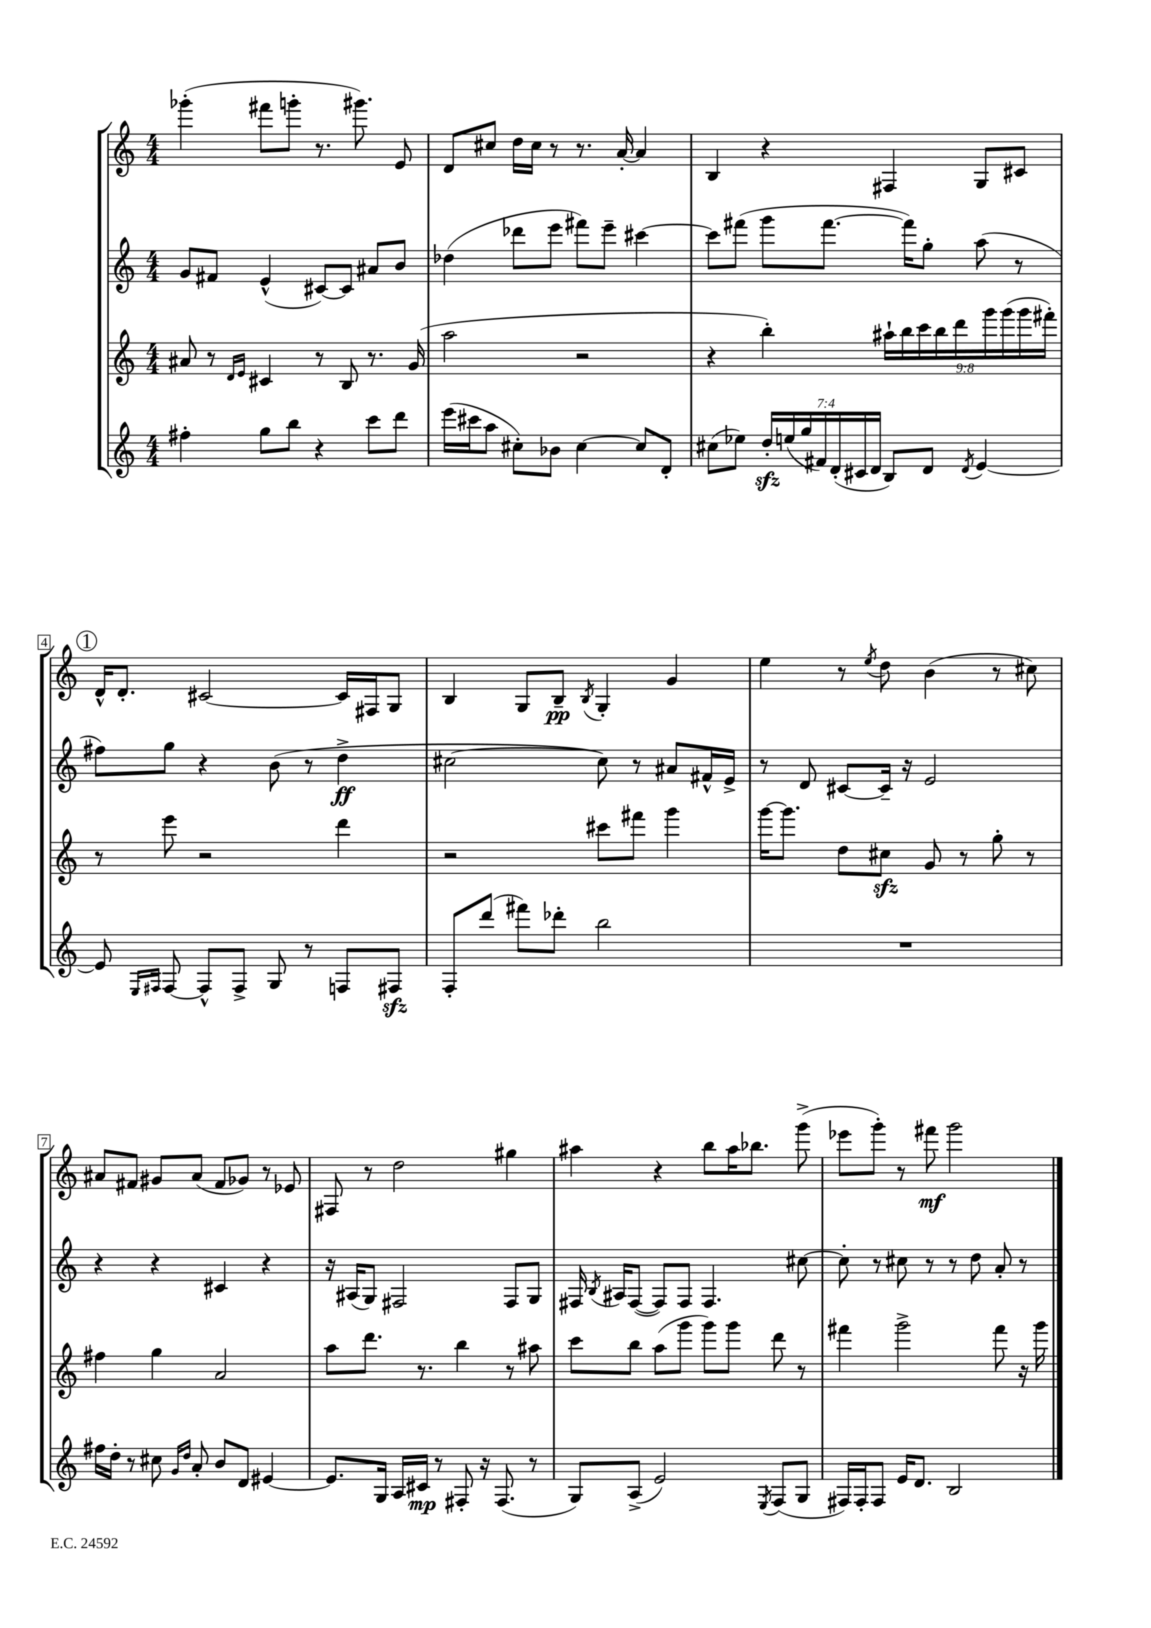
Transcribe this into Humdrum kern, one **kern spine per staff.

**kern	**kern	**kern	**kern
*staff4	*staff3	*staff2	*staff1
*clefG2	*clefG2	*clefG2	*clefG2
*k[]	*k[]	*k[]	*k[]
*M4/4	*M4/4	*M4/4	*M4/4
4ff#'	8a#	8g	(4ggg-'
.	8r	8f#	.
.	16qqd	.	.
.	16qqe	.	.
8gg	4c#	(4e^^	8fff#
8bb	.	.	8ggg'
4r	8r	[8c#)	8.r
.	8B	8c#]	.
.	.	.	8.ggg#)
8ccc	8.r	8a#	.
8ddd	.	8b	8e
.	(16g	.	.
=	=	=	=
(16eee	2aa	(4dd-	8d
16ccc#	.	.	.
8aa	.	.	8cc#
8cc#')	.	8ddd-	16dd
.	.	.	16cc#
8b-	.	8eee	8r
[4cc#	2r	8fff#)	8.r
.	.	8eee~	.
.	.	.	[16a'
8cc#]	.	[4ccc#	4a]
8d'	.	.	.
=	=	=	=
(8cc#	4r	8ccc#]	4B
8ee-)	.	(8fff#	.
28dd'	4bb')	8ggg	4r
(28ee	.	.	.
28gg	.	.	.
28f#)	.	.	.
.	.	[8.fff#	.
(28d'	.	.	.
28c#	.	.	.
28d	.	.	.
8B)	18aa#`	.	4F#
.	18bb	.	.
.	.	16fff#])	.
.	18ccc	.	.
8d	.	8gg'	.
.	18bb	.	.
.	18ddd	.	.
8qd	.	.	.
[4e	.	(8aa	8G
.	18ggg	.	.
.	(18ggg	.	.
.	.	8r	8c#
.	18ggg	.	.
.	18fff#')	.	.
=	=	=	=
8e]	8r	8ff#)	16d^^
.	.	.	8.d'
16qqE	.	.	.
16qqF#	.	.	.
[8F#	8eee	8gg	.
8F#^^]	2r	4r	[2c#
8F#^	.	.	.
8G	.	(8b	.
8r	.	8r	.
8F	4ddd	4dd^	16c#]
.	.	.	16F#
8F#	.	.	8G
=	=	=	=
8F'	2r	[2cc#	4B
(8ddd	.	.	.
8fff#)	.	.	8G
8ddd-'	.	.	8B~
.	.	.	8qB
2bb	8ccc#	8cc#])	4G'
.	8fff#	8r	.
.	4ggg	8a#	4g
.	.	16f#^^	.
.	.	16e^	.
=	=	=	=
1r	[16ggg	8r	4ee
.	8.ggg]	.	.
.	.	8d	.
.	8dd	[8c#	8r
.	.	.	8qee
.	8cc#	16c#~]	8dd
.	.	16r	.
.	8g	2e	(4b
.	8r	.	.
.	8gg'	.	8r
.	8r	.	8cc#)
=	=	=	=
16ff#	4ff#	4r	8a#
16dd'	.	.	.
8r	.	.	8f#
8cc#	4gg	4r	8g#
16qqg	.	.	.
16qqdd	.	.	.
8a'	.	.	(8a#
8b	2a	4c#	8f#
8d	.	.	8g-)
[4e#	.	4r	8r
.	.	.	8e-
=	=	=	=
8.e#]	8aa	16r	8F#
.	.	(16A#	.
.	8.ddd	8G)	8r
16G	.	.	.
16A	.	2F#	2dd
16c#	8.r	.	.
8r	.	.	.
8F#'	4bb	.	.
16r	.	.	.
(8.F#	.	.	.
.	8r	8F#	4gg#
8r	8aa#	8G	.
=	=	=	=
8G)	8ccc	16F#	4aa#
.	.	8qB	.
.	.	16A#	.
(8A^	8bb	([8F#	.
2e)	(8aa	8F#])	4r
.	8ggg	8F#	.
.	8ggg)	4.F#	8bb
.	8ggg	.	16aa#
.	.	.	8.bb-
8qE	.	.	.
(8F	8ddd	.	.
8G	8r	[8cc#	(8ggg^
=	=	=	=
16F#)	4fff#	8cc#']	8eee-
16F#'	.	.	.
8F#	.	8r	8ggg')
16e	2ggg^	8cc#	8r
8.d	.	.	.
.	.	8r	8fff#
2B	.	8r	2ggg
.	.	8dd	.
.	8fff#	8a'	.
.	16r	8r	.
.	16ggg	.	.
==	==	==	==
*-	*-	*-	*-
